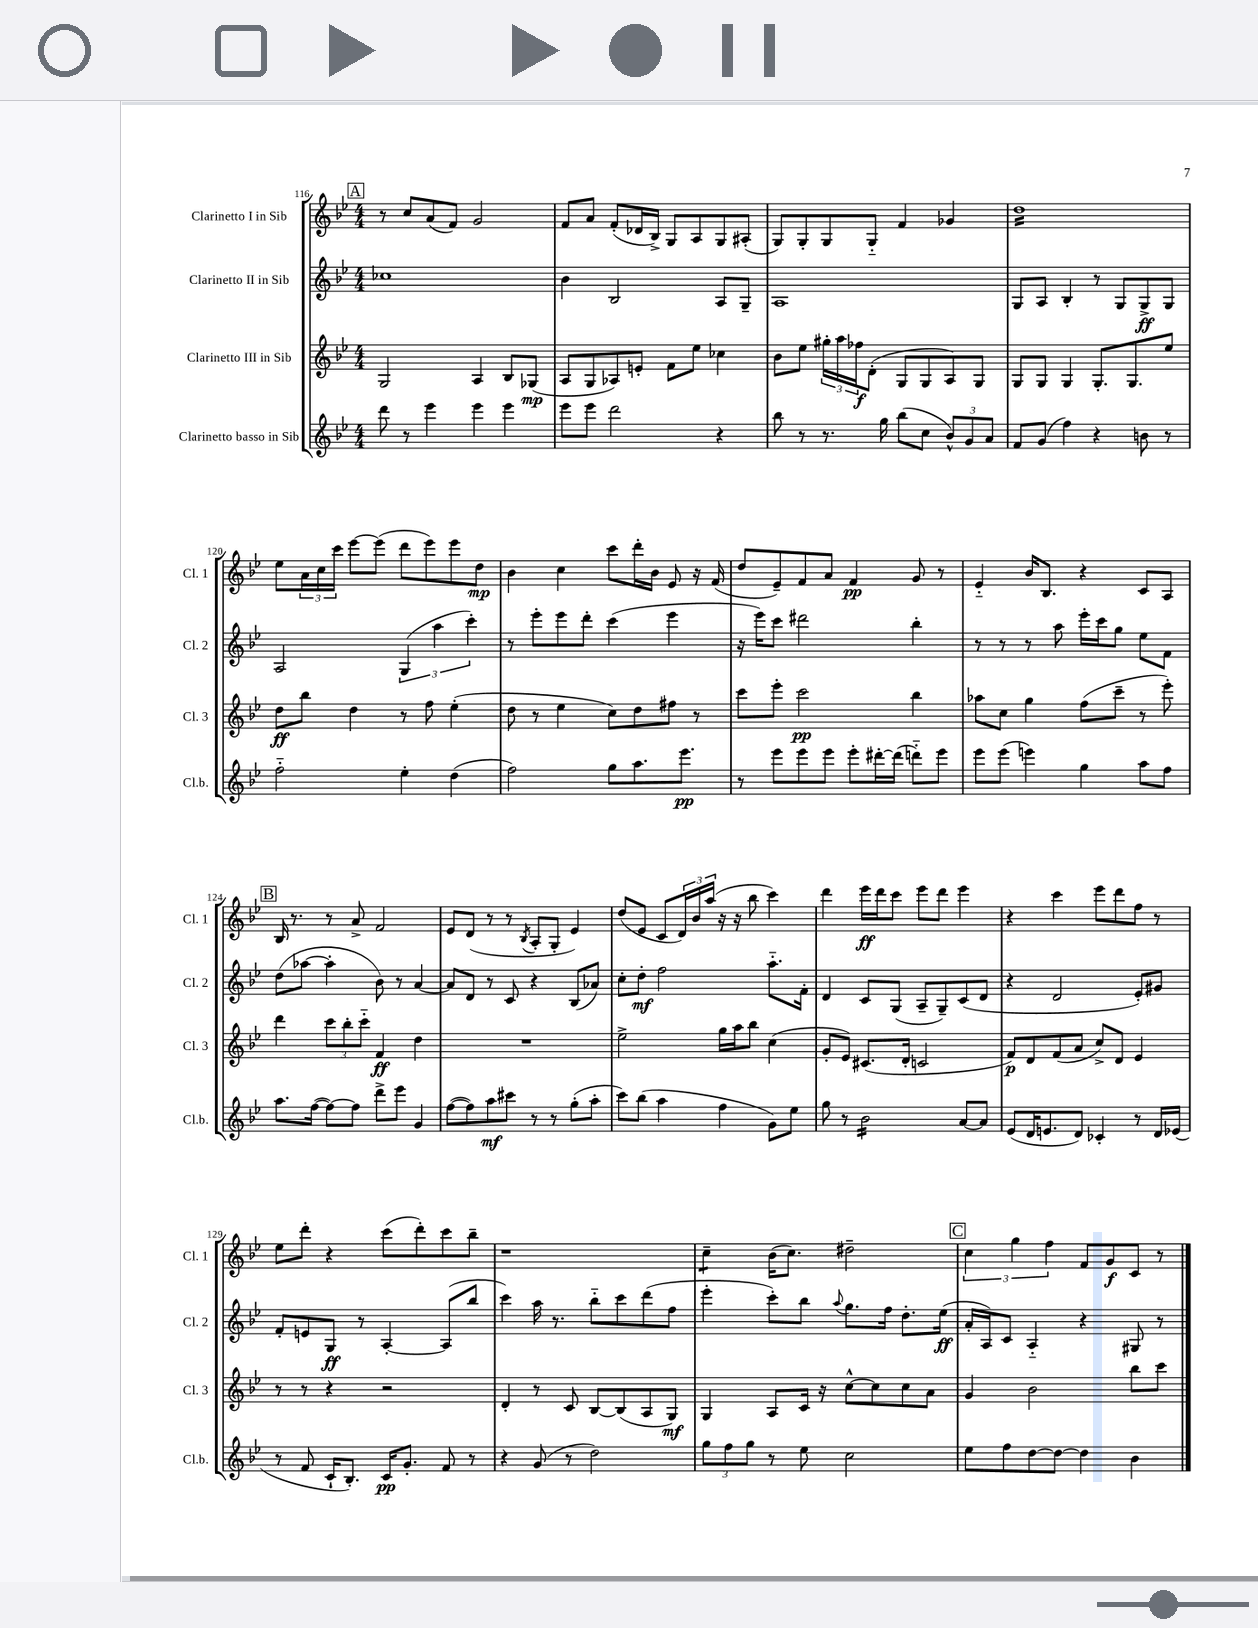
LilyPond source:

<<
\new StaffGroup <<
\new Staff = "s0" \with { instrumentName = "Clarinetto I in Sib" shortInstrumentName = "Cl. 1" } {
    \clef treble \key bes \major \numericTimeSignature \time 4/4
    \mark \markup { \box "A" } r8 c''8 a'8( f'8) g'2 |
    f'8 a'8 f'8-.( des'16 bes16->) g8 a8 g8 ais8-.( |
    g8) g8-. g8 g8-_ f'4 ges'4 |
    d''1:16 |
    ees''8 \tuplet 3/2 { a'16 c''16 c'''16 } ees'''8~ ees'''8( d'''8 ees'''8) ees'''8 d''8\mp |
    bes'4 c''4 c'''8 d'''16-. bes'16 ees'8 r16 f'16( |
    d''8 ees'8--) f'8 a'8 f'4\pp g'8 r8 |
    ees'4-_ bes'16 bes8. r4 c'8 a8 |
    \mark \markup { \box "B" } bes16 r8. r8 a'8-> f'2 |
    ees'8 d'8( r8 r8 \acciaccatura { bes8 } a8-. g8-. ees'4) |
    d''8( ees'8 c'8 \tuplet 3/2 { d'16) bes'16 a''16( } r16 r16 bes''8 c'''4) |
    d'''4 ees'''16\ff d'''16 c'''8 ees'''8 d'''8 ees'''4 |
    r4 c'''4 ees'''8 d'''8 f''8 r8 |
    ees''8 d'''8-. r4 c'''8( d'''8-.) c'''8 bes''8-- |
    r1 |
    c''4:8-- bes'16( c''8.) dis''2-- |
    \mark \markup { \box "C" } \tuplet 3/2 { c''4 g''4 f''4 } f'8 g'8\f c'8 r8 \bar "|." |
}
\new Staff = "s1" \with { instrumentName = "Clarinetto II in Sib" shortInstrumentName = "Cl. 2" } {
    \clef treble \key bes \major \numericTimeSignature \time 4/4
    \mark \markup { \box "A" } ces''1 |
    bes'4 bes2 a8 g8-- |
    a1 |
    g8 a8 bes4-. r8 g8 g8->\ff g8 |
    a2 \tuplet 3/2 { g4( a''4 c'''4-.) } |
    r8 ees'''8-. ees'''8 d'''8-. c'''4( ees'''4 |
    r16 ees'''16) c'''8 dis'''2 bes''4-. |
    r8 r8 r8 a''8 ees'''16-. c'''16 g''8 ees''8 f'8 |
    \mark \markup { \box "B" } d''8( aes''8~ aes''4-. bes'8) r8 a'4~ |
    a'8 d'8 r8 c'8 r4 bes8( aes'8) |
    c''8-. d''8-.\mf f''2 a''8.-_ f'16-. |
    d'4 c'8 g8( a8-- g8--) c'8( d'8 |
    r4 d'2 ees'8-.) gis'8 |
    f'8-. e'8 g8\ff r8 a4~-. a8( bes''8 |
    c'''4) a''16 r8. bes''8-_ c'''8 d'''8( f''8 |
    ees'''4-. c'''8-.) bes''8 \appoggiatura { a''8 } g''8. f''16 d''8.-. ees''16\ff( |
    \mark \markup { \box "C" } a'16-. a16) c'8 a4-_ r4 gis8 r8 \bar "|." |
}
\new Staff = "s2" \with { instrumentName = "Clarinetto III in Sib" shortInstrumentName = "Cl. 3" } {
    \clef treble \key bes \major \numericTimeSignature \time 4/4
    \mark \markup { \box "A" } g2 a4 bes8 ges8\mp( |
    a8 g8 aes8) e'8-. f'8 ees''8 ces''4 |
    bes'8 ees''8 \tuplet 3/2 { gis''16-. a''16 fes''16\f } d'8-.( g8 g8 a8) g8 |
    g8 g8 g4 g8.-. g8. ees''8 |
    d''8\ff bes''8 d''4 r8 f''8 ees''4-.( |
    d''8 r8 ees''4 c''8) d''8 fis''8 r8 |
    c'''8 ees'''8-. c'''2\pp bes''4 |
    aes''8 c''8 g''4 f''8( c'''8-- r8 ees'''8-.) |
    \mark \markup { \box "B" } d'''4 \tuplet 3/2 { c'''8 bes''8-. c'''8-_ } f'4\ff d''4 |
    R1 |
    ees''2-> g''16 a''16 bes''8 c''4( |
    g'8-. ees'8) cis'8.( d'16-. c'2 |
    f'8\p) d'8 f'8( a'8 c''8->) d'8 ees'4 |
    r8 r8 r4 r2 |
    d'4-. r8 c'8 bes8~ bes8( a8 g8\mf) |
    g4 a8 c'16 r16 c''8~-^ c''8 c''8 a'8 |
    \mark \markup { \box "C" } g'4 bes'2 bes''8 c'''8 \bar "|." |
}
\new Staff = "s3" \with { instrumentName = "Clarinetto basso in Sib" shortInstrumentName = "Cl.b." } {
    \clef treble \key bes \major \numericTimeSignature \time 4/4
    \mark \markup { \box "A" } d'''8 r8 ees'''4 ees'''4 ees'''4 |
    ees'''8 ees'''8 d'''2 r4 |
    bes''8 r8 r8. g''16 bes''8( c''8 \tuplet 3/2 { bes'8-^) g'8 a'8 } |
    f'8 g'8( f''4) r4 b'8 r8 |
    f''2-_ ees''4-. d''4( |
    f''2) g''8 a''8. ees'''8.\pp |
    r8 ees'''8 ees'''8 ees'''8 ees'''8-. dis'''16~-. dis'''16( d'''8-_) ees'''8 |
    ees'''8 ees'''8( e'''4) g''4 a''8 f''8 |
    \mark \markup { \box "B" } a''8. f''16~( f''8~) f''8 d'''8-> ees'''8 g'4 |
    f''8~( f''8) a''8\mf cis'''8 r8 r8 g''8-.( a''8-. |
    c'''8) bes''8( a''4 f''4 g'8) ees''8 |
    g''8 r8 bes'2:16 a'8~ a'8 |
    ees'8( d'16 e'8. d'8) ces'4-. r8 d'16 ees'16( |
    r8 f'8 c'16-! bes8.-.) c'16\pp g'8.-. f'8 r8 |
    r4 g'8( r8 d''2) |
    \tuplet 3/2 { g''8 f''8 g''8 } r8 ees''8 c''2 |
    \mark \markup { \box "C" } ees''8 f''8 d''8~ d''8~ d''4 bes'4 \bar "|." |
}
>>
>>
\layout { \context { \Score currentBarNumber = #116 } }
